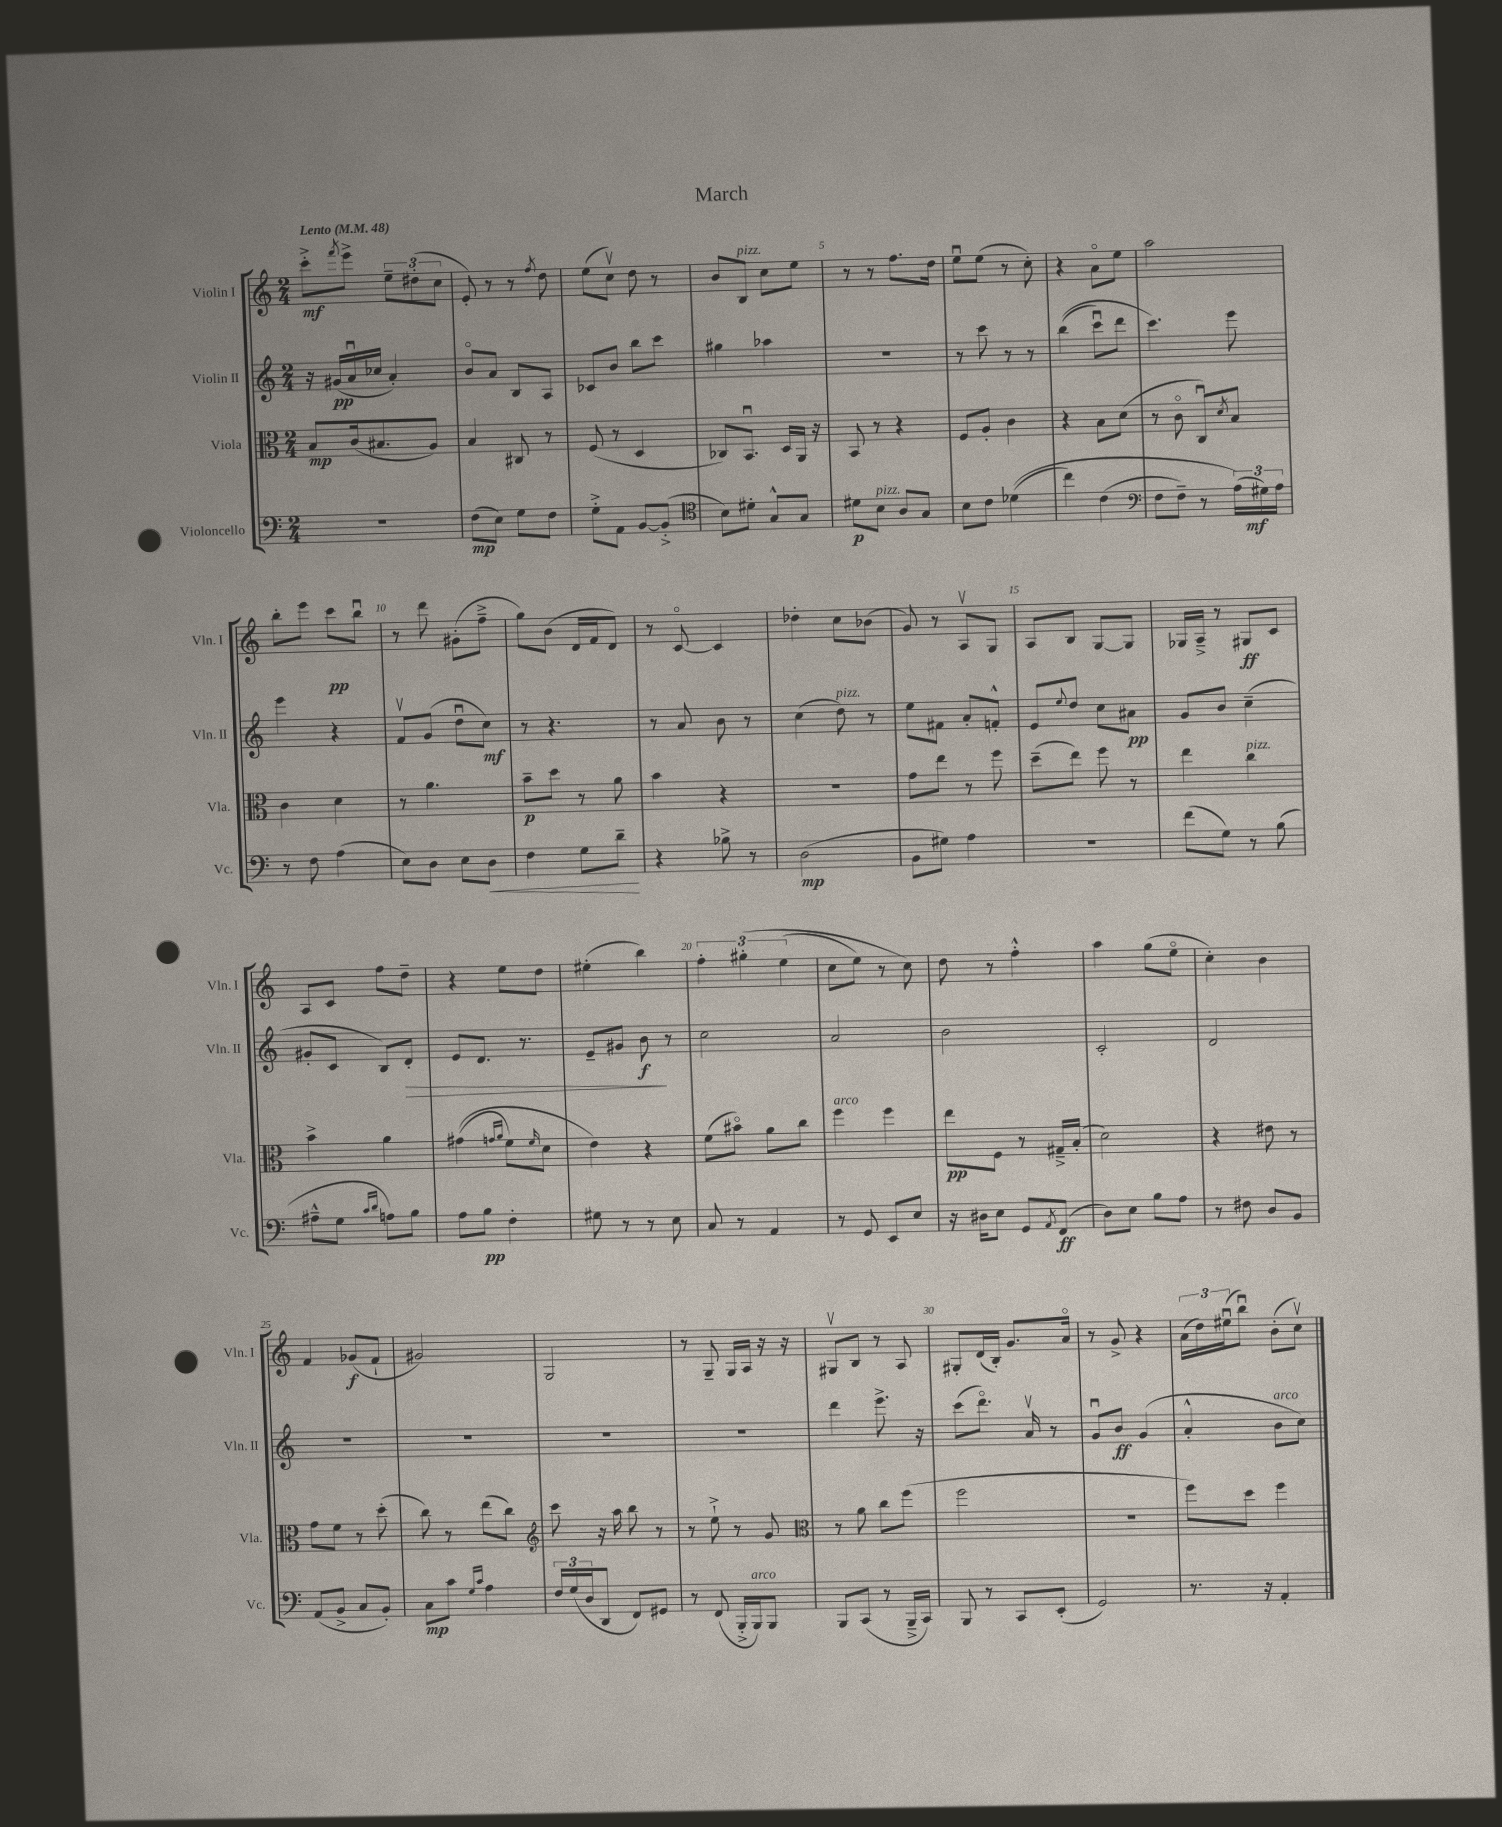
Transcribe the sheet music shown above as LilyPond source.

\header { title = "March" }
<<
\new StaffGroup <<
\new Staff = "s0" \with { instrumentName = "Violin I" shortInstrumentName = "Vln. I" } {
    \clef treble \key c \major \numericTimeSignature \time 2/4 \tempo "Lento" 4 = 48
    c'''8-.->\mf \acciaccatura { f'''8 } e'''8-> \tuplet 3/2 { e''8-- dis''8-.( c''8 } |
    e'8-.) r8 r8 \acciaccatura { f''8 } d''8 |
    e''8( c''8\upbow) d''8 r8 |
    b'8 b8^\markup { \italic "pizz." } c''8 e''8 |
    r8 r8 f''8. d''16 |
    e''8\downbow e''8( r8 c''8-.) |
    r4 a'8\flageolet e''8 |
    a''2 |
    b''8-. e'''8 c'''8\pp b''8\downbow |
    r8 d'''8 gis'8-.( f''8---> |
    g''8) b'8( d'16 f'16 d'8) |
    r8 c'8~\flageolet c'4 |
    des''4-. c''8 bes'8( |
    g'8) r8 a8\upbow g8 |
    a8 b8 g8~ g8 |
    ges16 a16---> r8 gis8\ff c'8 |
    a8 c'8 f''8 d''8-- |
    r4 e''8 d''8 |
    eis''4-.( b''4) |
    \tuplet 3/2 { f''4-. gis''4-.\( e''4( } |
    c''8 e''8) r8 c''8\) |
    d''8 r8 f''4-.-^ |
    a''4 g''8( e''8\flageolet |
    c''4-.) b'4 |
    f'4 ges'8\f( f'8-! |
    gis'2) |
    g2 |
    r8 g8-- g16 a16 r16 r16 |
    gis8\upbow b8 r8 a8 |
    gis8-. d'16( b16-.) g'8. a'16\flageolet |
    r8 g'8-> r4 |
    \tuplet 3/2 { a'16( d''16) eis''16\downbow( } b''8\downbow) b'8-.( c''8\upbow) \bar "|." |
}
\new Staff = "s1" \with { instrumentName = "Violin II" shortInstrumentName = "Vln. II" } {
    \clef treble \key c \major \numericTimeSignature \time 2/4
    r16 gis'16\pp( a'16\downbow ces''16 a'4-.) |
    b'8\flageolet a'8 b8 a8 |
    ces'8 b'8 b''8 c'''8 |
    gis''4 aes''4 |
    r2 |
    r8 c'''8 r8 r8 |
    b''4(\( c'''8\downbow) d'''8 |
    c'''4.\) e'''8 |
    e'''4 r4 |
    f'8\upbow g'8( d''8\downbow c''8\mf) |
    r8 r4. |
    r8 a'8 b'8 r8 |
    c''4( d''8^\markup { \italic "pizz." }) r8 |
    e''8 fis'8 a'8-. f'8-.-^ |
    e'8 \appoggiatura { e''8 } d''8 c''8 ais'8\pp |
    g'8 b'8 c''4--( |
    gis'8-. c'8 b8) d'8-.\> |
    e'8 d'8. r8. |
    e'8-- gis'8 b'8\f\! r8 |
    c''2 |
    a'2 |
    b'2 |
    c'2-. |
    d'2 |
    R2 |
    R2 |
    R2 |
    R2 |
    d'''4 e'''8.-> r16 |
    c'''8( d'''8.\flageolet) a'16\upbow r8 |
    g'8\downbow b'8\ff g'4( |
    a'4-.-^ b'8^\markup { \italic "arco" } c''8) \bar "|." |
}
\new Staff = "s2" \with { instrumentName = "Viola" shortInstrumentName = "Vla." } {
    \clef alto \key c \major \numericTimeSignature \time 2/4
    b8\mp c'16( bis8. a8) |
    b4 cis8 r8 |
    f8( r8 d4 |
    ces8) b,8.\downbow d16 a,16 r16 |
    b,8 r8 r4 |
    f8 a8-. c'4 |
    r4 b8 d'8( |
    r8 c'8\flageolet c8\downbow) \acciaccatura { d'8 } b8 |
    c'4 d'4 |
    r8 a'4. |
    b'8--\p d''8 r8 a'8 |
    b'4 r4 |
    R2 |
    g'8 e''8 r8 f''8 |
    d''8--( e''8) f''8 r8 |
    e''4 c''4^\markup { \italic "pizz." } |
    b'4-> a'4 |
    gis'4(\( \grace { g'16 a'16 } f'8) \grace { f'16 } d'8 |
    e'4\) r4 |
    f'8( bis'8\flageolet) a'8 c''8 |
    f''4^\markup { \italic "arco" } f''4 |
    e''8\pp f8 r8 gis16---> b16-.( |
    d'2) |
    r4 eis'8 r8 |
    g'8 f'8 r8 d''8-.( |
    c''8) r8 e''8( c''8) |
    \clef treble c'''8 r16 a''16 b''8 r8 |
    r8 e''8-!-> r8 g'8 |
    \clef alto r8 a'8 c''8 f''8( |
    f''2 |
    R2 |
    f''8) d''8 f''4 \bar "|." |
}
\new Staff = "s3" \with { instrumentName = "Violoncello" shortInstrumentName = "Vc." } {
    \clef bass \key c \major \numericTimeSignature \time 2/4
    r2 |
    f8\mp( e8) g8 f8 |
    g8-.-> a,8 b,8~ b,8-.->( |
    \clef tenor b8) dis'8-. g8-^ g8 |
    dis'8\p b8^\markup { \italic "pizz." } a8 g8 |
    b8 c'8 des'4(\( |
    c''4) c'4( |
    \clef bass f8 f8--) r8 \tuplet 3/2 { a16(\) gis16\mf) a16 } |
    r8 f8 a4( |
    e8) d8 e8 d8\< |
    f4 g8 d'8--\! |
    r4 bes8-> r8 |
    d2\mp( |
    b,8 gis8) a4 |
    R2 |
    f'8( g8) r8 b8( |
    ais8---^ g8 \grace { c'16 d'16 } a8) b8 |
    a8 b8\pp f4-. |
    gis8 r8 r8 e8 |
    c8 r8 a,4 |
    r8 g,8 e,8 e8 |
    r16 dis16 e8 g,8 \acciaccatura { a,8 } f,8\ff( |
    d8) e8 b8 a8 |
    r8 fis8 d8 b,8 |
    a,8( b,8-> c8 b,8-.) |
    c8\mp c'8 \grace { g16 c'16 } a4 |
    \tuplet 3/2 { f16 g16( d16 } d,8 f,8) gis,8 |
    r8 f,8( b,,16-.-> b,,16^\markup { \italic "arco" }) b,,8 |
    b,,8 c,8( r8 b,,16---> c,16) |
    b,,8 r8 c,8 e,8-.( |
    g,2) |
    r8. r16 a,4-. \bar "|." |
}
>>
>>
\layout { \context { \Score \override BarNumber.break-visibility = ##(#f #t #t) barNumberVisibility = #(every-nth-bar-number-visible 5) } }
